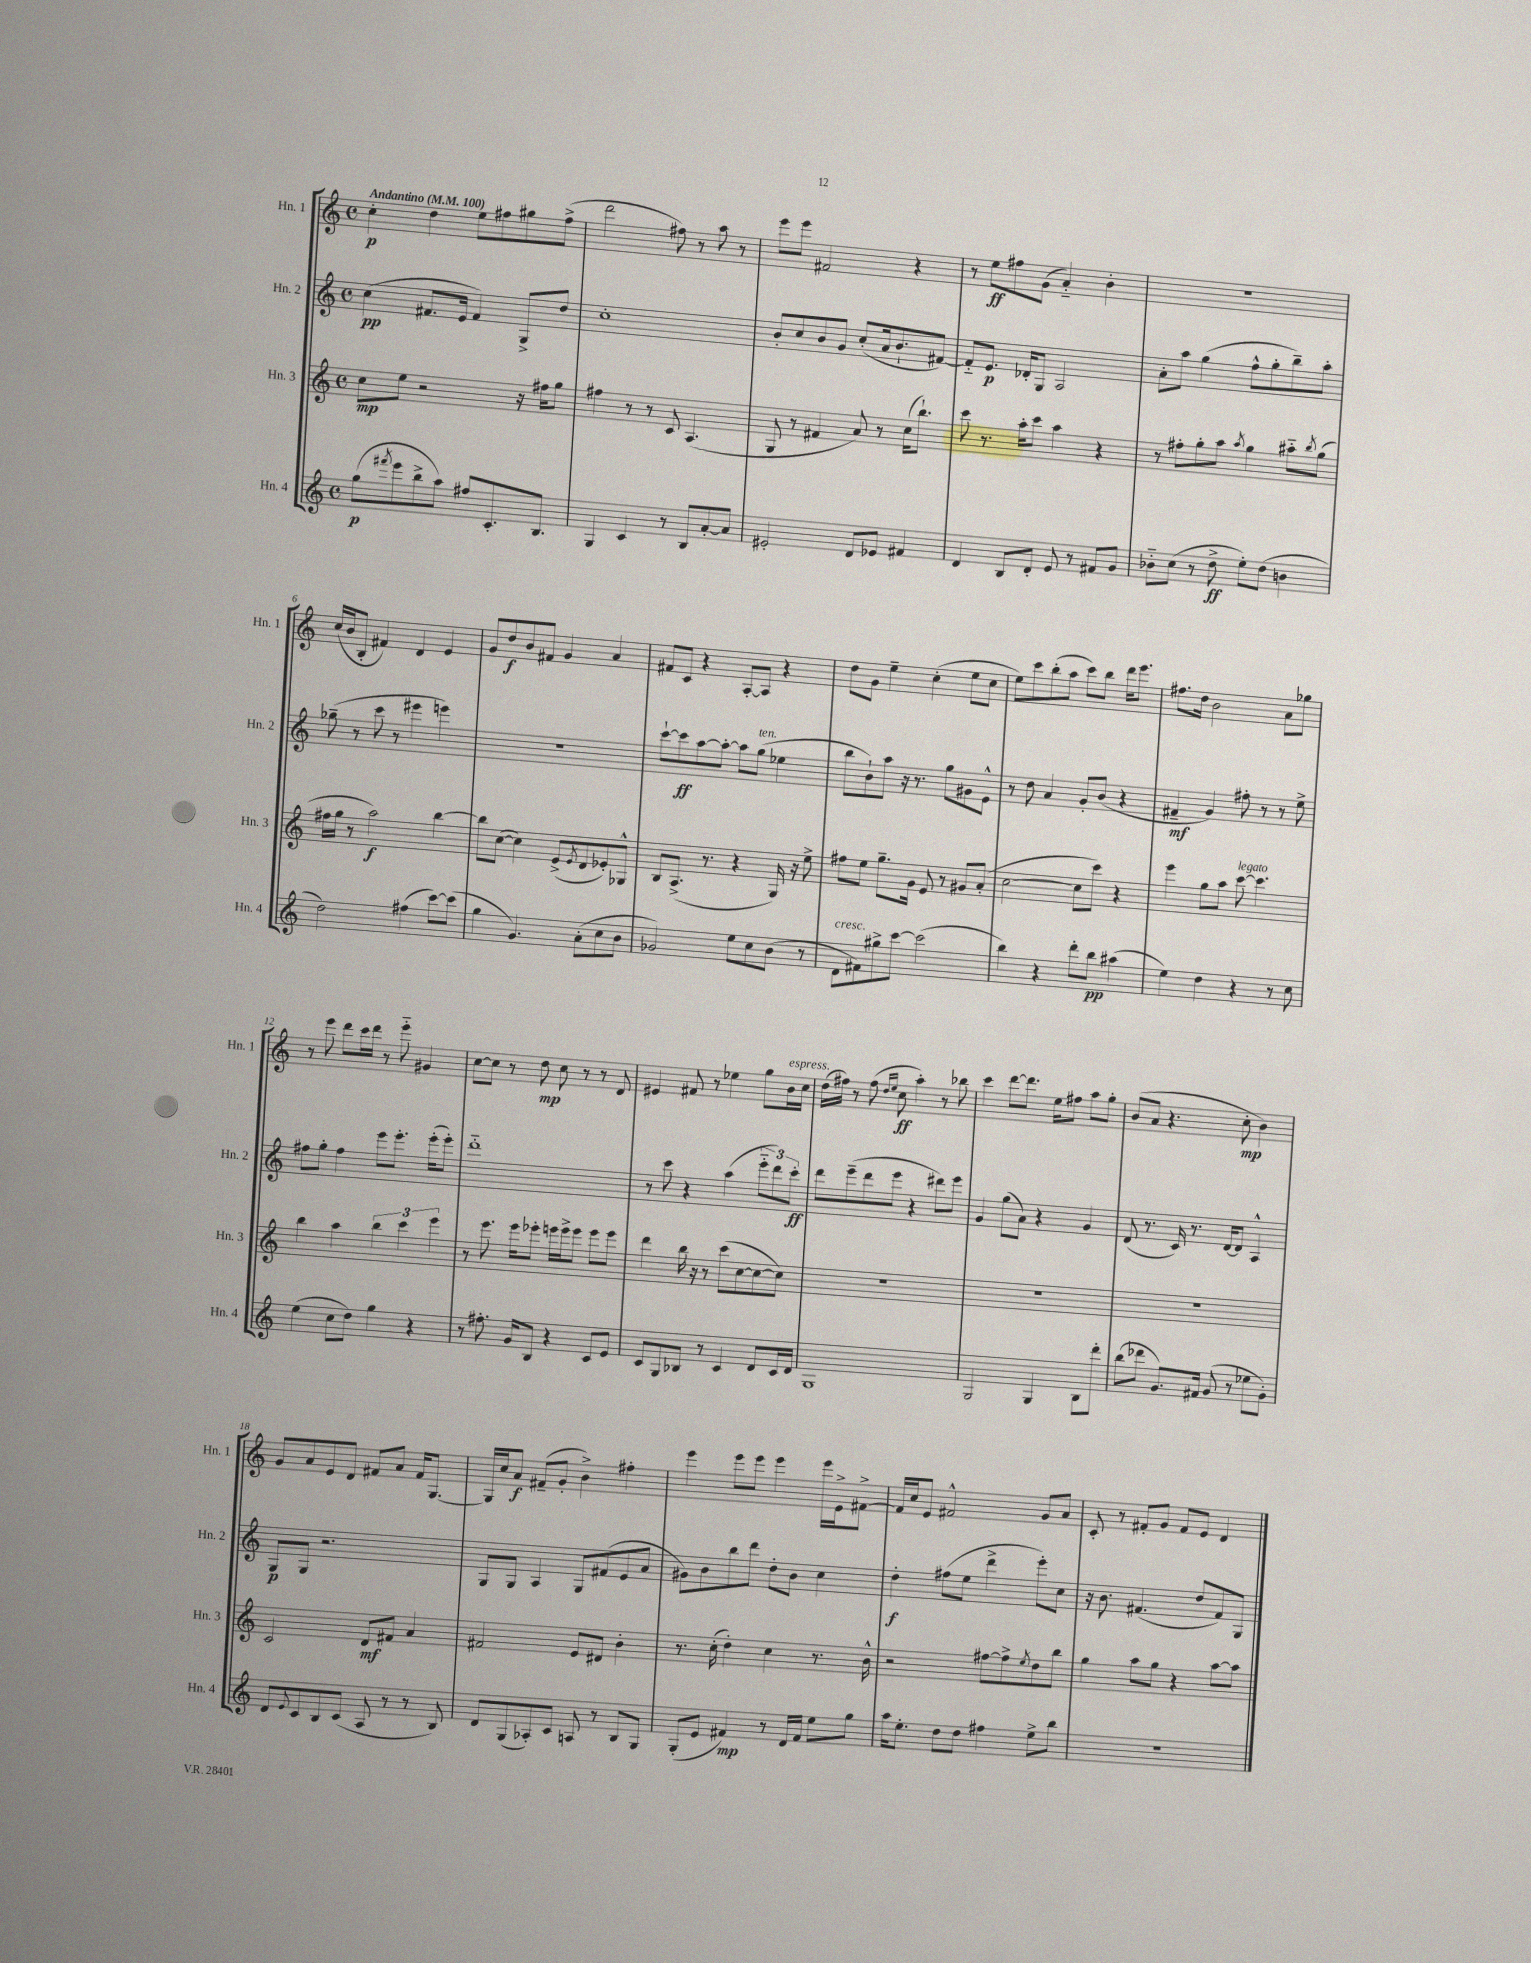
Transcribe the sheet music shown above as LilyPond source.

<<
\new StaffGroup <<
\new Staff = "s0" \with { instrumentName = "Hn. 1" shortInstrumentName = "Hn. 1" } {
    \clef treble \key c \major \defaultTimeSignature \time 4/4 \tempo "Andantino" 4 = 100
    c''4-.\p d''4 e''8 fis''8 gis''8 fis''8->( |
    d'''2 fis''8) r8 a''8 r8 |
    e'''8 e'''8 fis'2 r4 |
    r8 e''8\ff fis''8 g'8( a'4-_) b'4-. |
    r1 |
    c''16( b'16 b8-. fis'4) d'4 e'4 |
    g'8 d''8\f b'8 fis'8 g'4 a'4 |
    fis'8 c'8 r4 a8~-. a8 r4 |
    d''8 g'8 e''4-- c''4-.( e''8 c''8 |
    e''8) c'''8 b''8-.( a''8 c'''8) b''8 d'''16 e'''8. |
    fis''8. d''16 b'2 a'8 ges''8 |
    r8 e'''8 d'''8 c'''16 d'''16 r8 e'''8-_ gis'4 |
    c''8~ c''8 r8 d''8\mp c''8 r8 r8 d'8 |
    eis'4 fis'8 r8 ees''4 g''8 b'16^\markup { \italic "espress." } c''16 |
    d''16( fis''16) r8 fis''8( \grace { d''16 e''16 } c''8\ff a''4-.) r8 bes''8 |
    c'''4 d'''8~ d'''8. e''16 fis''8 a''8 g''8-. |
    b'8( a'8 r4. c''8-.\mp b'4) |
    g'8 a'8 e'8 d'8 fis'8 a'8 fis'16 g8.~ |
    g16 c''16 a'8\f fis'8--( g'8-. b'4->) fis''4-. |
    e'''4 e'''8 e'''8 e'''4 e'''16 e'16-> fis'8~-> |
    fis'16 c''16 e'8 fis'2-^ g'8 a'8 |
    c'8-. r8 fis'8-. g'8 fis'8 e'8 d'4 \bar "|." |
}
\new Staff = "s1" \with { instrumentName = "Hn. 2" shortInstrumentName = "Hn. 2" } {
    \clef treble \key c \major \defaultTimeSignature \time 4/4
    c''4\pp( fis'8. e'16 fis'4) g8-> d''8 |
    c''1-. |
    b'8-. c''8 b'8 g'8 c''8-.( a'16 b'8.-! fis'8~) |
    fis'8-_ e'8.\p des'16-. g8 a2 |
    a'8-. a''8 g''4( f''8-^ g''8-. b''8--) a''8-. |
    ges''8--( r8 c'''8 r8 eis'''4 e'''4) |
    R1 |
    c'''8~-! c'''8\ff a''8~ a''8~-. a''8 g''8^\markup { \italic "ten." }( ees''4 |
    b''8 b'8-!) a''8 r16 r8. g''8 gis'8 e'8-^ |
    r8 d''8 a'4 g'8-. b'8( r4 |
    fis'4--\mf g'4) fis''8-. r8 r8 e''8-> |
    fis''8 g''8-. fis''4 e'''8 e'''8.-. e'''16-.( e'''8-.) |
    d'''1-_ |
    r8 c'''8 r4 a''4( \tuplet 3/2 { e'''8-_ d'''8) c'''8-.\ff } |
    d'''8 e'''8--( d'''8 e'''8 r4 dis'''8) e'''8 |
    g'4 g''8( a'8) r4 g'4 |
    d'8( r8. c'16) r8. d'16~ d'8 a4-^ |
    g8\p g8 r2. |
    g8 g8 a4 g8 fis'8( e'8 a'8 |
    gis'8) b'8 b''8 d'''8 d''8-. b'8 c''4 |
    d''4-.\f fis''8( e''8 d'''4-> e'''8-.) c''8 |
    r16 b'8. fis'4.( d''8 fis'8) g8 \bar "|." |
}
\new Staff = "s2" \with { instrumentName = "Hn. 3" shortInstrumentName = "Hn. 3" } {
    \clef treble \key c \major \defaultTimeSignature \time 4/4
    c''8\mp e''8 r2 r16 fis''16 g''8 |
    fis''4 r8 r8 c'8 a4.( |
    g8 r8 fis'4 a'8) r8 c''16( b''8.-!) |
    c'''8 r8. a''16-. c'''8 a''4 r4 |
    r8 fis''8-. g''8-. a''8 \acciaccatura { a''8 } g''4 ais''8-_ \acciaccatura { b''8 } g''8( |
    fis''16 g''16 r8 a''2\f) b''4~ |
    b''8 c''8~( c''4) e'8->( \acciaccatura { e'8 } d'8 ees'8-.) ges8-^ |
    b8 a8.->( r8. r4 g16) r16 e''8-> |
    fis''8 e''8 g''8.-- g'16 e'8 r8 gis'8 a'8-.( |
    c''2~ c''8 c'''8) r4 |
    e'''4 g''8 a''8 c'''8~^\markup { \italic "legato" } c'''4. |
    b''4 a''4 \tuplet 3/2 { b''4 c'''4 e'''4 } |
    r8 e'''8. e'''16 ees'''8-. e'''16 e'''16-> e'''8 e'''8 e'''8 |
    d'''4 b''16 r16 r8 c'''8( c''8~ c''8~ c''8) |
    R1 |
    R1 |
    R1 |
    c'2 d'8\mf fis'8 a'4 |
    fis'2 e'8 dis'8 b'4-. |
    r8. c''16-.( d''4-.) c''4 r8. b'16-^ |
    r2 fis''8~ fis''8-> \acciaccatura { e''8 } d''8 b''8 |
    g''4 a''8 g''8 r4 a''8~ a''8 \bar "|." |
}
\new Staff = "s3" \with { instrumentName = "Hn. 4" shortInstrumentName = "Hn. 4" } {
    \clef treble \key c \major \defaultTimeSignature \time 4/4
    g''8\p( \acciaccatura { fis'''8 } e'''8 b''8-> a''8) fis''8 c'8.-. b8. |
    g4 c'4 r8 b8 a'8~-. a'8 |
    eis'2-. d'8 ees'8 fis'4 |
    d'4 b8 d'8-. e'8 r8 fis'8 g'8 |
    bes'8-_ c''8( r8 d''8->\ff e''8-.) d''8( b'4 |
    d''2) fis''4( c'''8~) c'''8( |
    g''4 g'4.) a'8-.( c''8 b'8 |
    ges'2) e''8 c''8 b'8( r8 |
    d'8^\markup { \italic "cresc." } fis'8) gis''8-> c'''8~ c'''2( |
    b''4) r4 d'''8-. b''8\pp ais''4( |
    e''4) d''4 r4 r8 c''8 |
    e''4( c''8 d''8) g''4 r4 |
    r8 fis''8.-. g'16 b8 r4 c'8 e'8 |
    c'8 g8 bes8 r8 c'4 d'8 c'16 d'16 |
    g1 |
    g2 g4 b8 d'''8-. |
    b''8( des'''8 g'8.) fis'16 g'8( r8 ees''8 g'8-.) |
    d'8 \appoggiatura { e'8 } c'8 b8 c'8( a8 r8 r8 b8) |
    d'8 g8( aes8-.) c'8 a8 r8 b8 g8 |
    g8-.( e'8 fis'4\mp) r8 d'16 fis'16 e''8 g''8 |
    a''16 e''8.-. d''8 d''8 fis''4 e''8-> b''8 |
    R1 \bar "|." |
}
>>
>>
